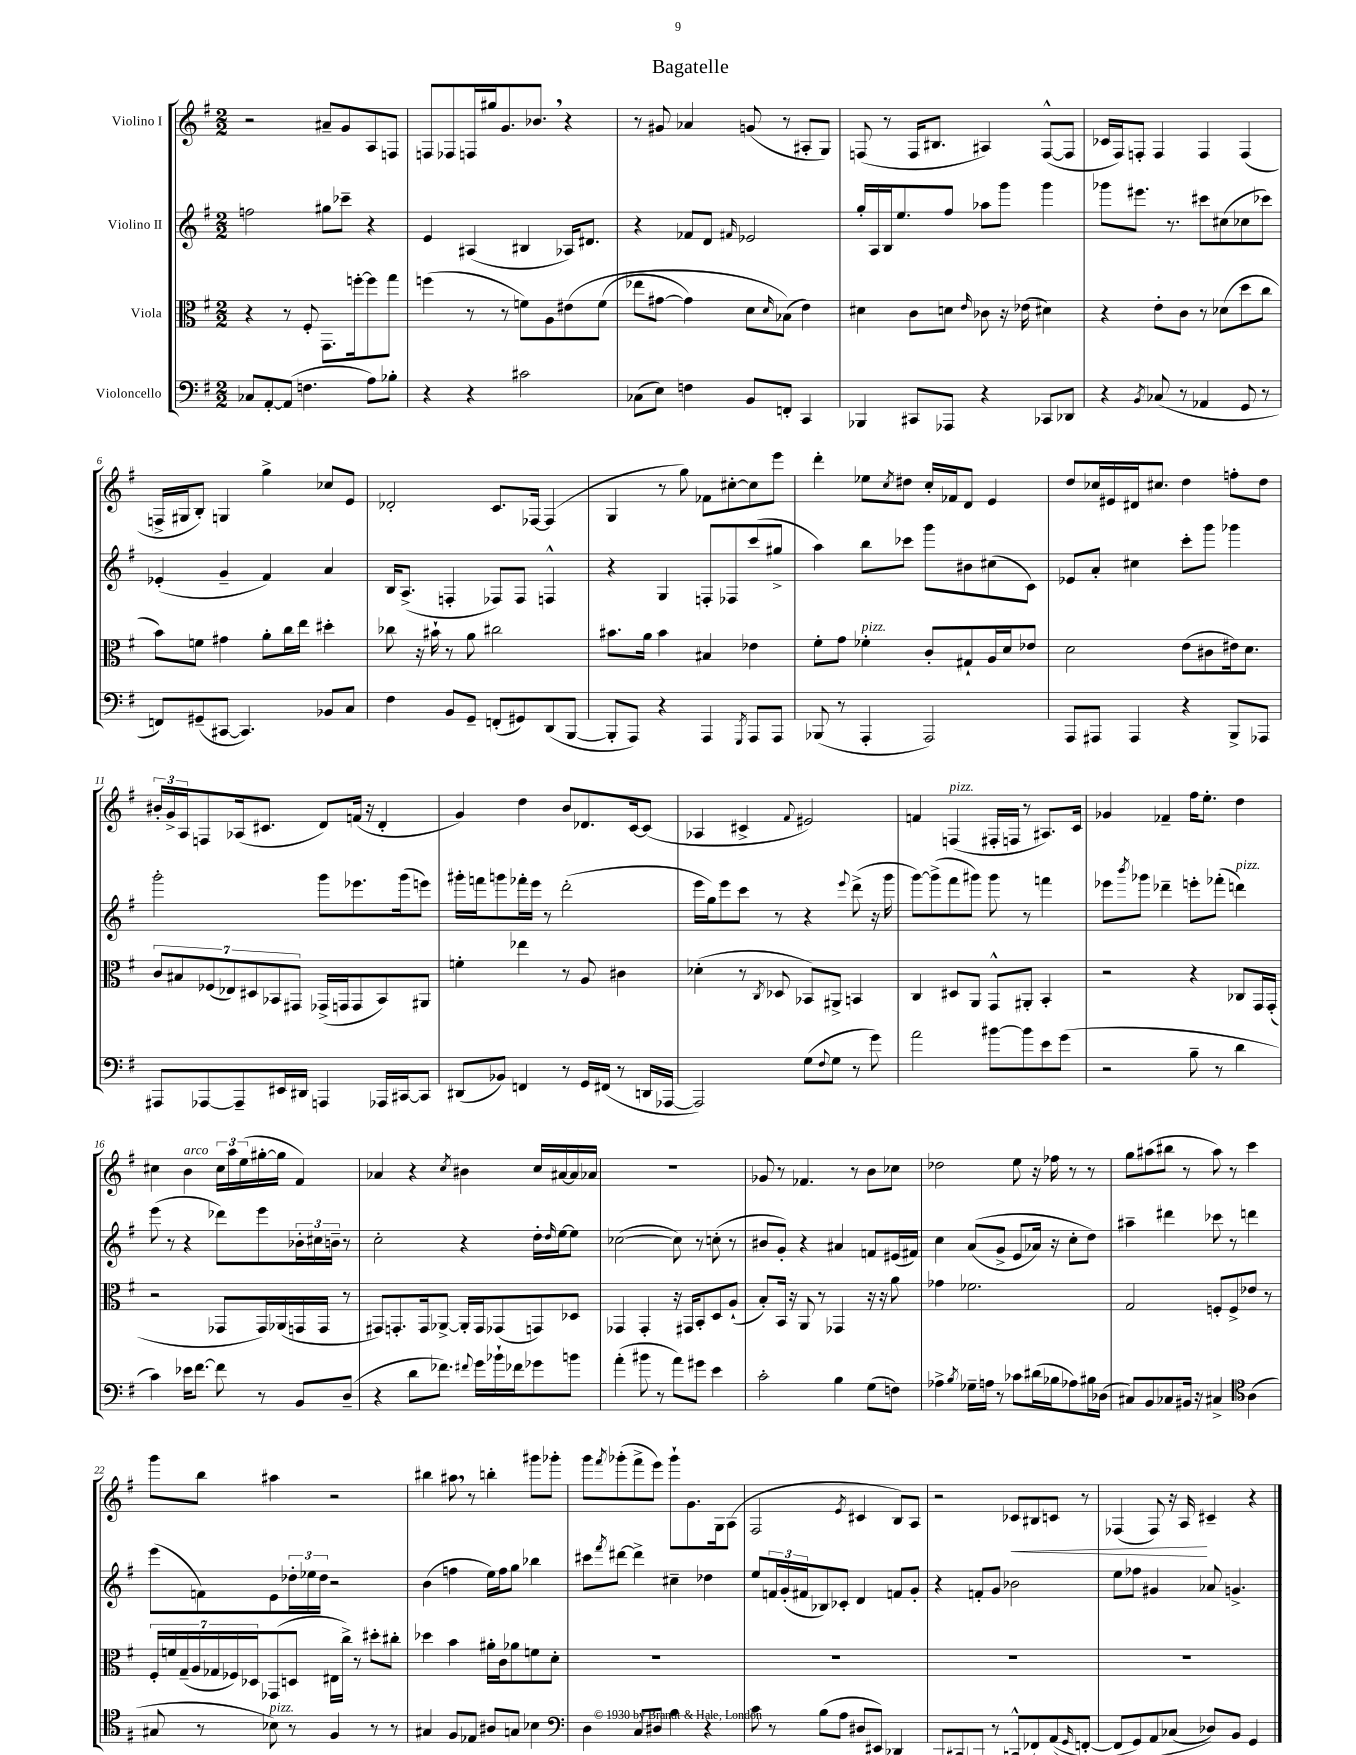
\header { title = "Bagatelle" }
<<
\new StaffGroup <<
\new Staff = "s0" \with { instrumentName = "Violino I" } {
    \clef treble \key g \major \numericTimeSignature \time 2/2
    r2 ais'8-- g'8 a8 f8 |
    f8 fes8 f16 gis''16 g'8. bes'8. \breathe r4 |
    r8 gis'8 aes'4 g'8( r8 ais8-. g8) |
    f8( r8 f16 bis8. ais4) f8~-^( f8 |
    ces'16 fis16) f8-. f4 f4 f4( |
    f16-> gis16 b8-.) g4 g''4-> ces''8 e'8 |
    des'2-. c'8. fes16~ fes4( |
    g4 r8 g''8) fes'8 cis''8~-. cis''8 e'''8 |
    d'''4-. ees''8 \acciaccatura { c''8 } dis''8 c''16-. fes'16 d'8 e'4 |
    d''8 ces''16 eis'16 dis'16 cis''8. d''4 f''8-. d''8 |
    \tuplet 3/2 { bis'16-. g'16-> a16 } f8 aes16( cis'8. d'8) f'16( r16 d'4-. |
    g'4) d''4 b'8 des'8. c'16~ c'8( |
    aes4 cis'4-> \appoggiatura { fis'8 } eis'2) |
    f'4 f4^\markup { \italic "pizz." }( fis16-. f16 r8 ais8.) c'16 |
    ges'4 fes'4-- fis''16 e''8.-. d''4 |
    cis''4 b'4^\markup { \italic "arco" } \tuplet 3/2 { cis''16 a''16 e''16( } gis''16~-. gis''16 fis'4) |
    aes'4 r4 \acciaccatura { c''8 } bis'4 c''16 ais'16~ ais'16 aes'16 |
    R1 |
    ges'8 r8 fes'4. r8 b'8 ces''8 |
    des''2 e''8 r16 fes''16 r8 r8 |
    g''8 ais''8( bis''8 r8 ais''8) r8 c'''4 |
    g'''8 b''8 ais''4 r2 |
    bis''4 ais''8 \breathe r8 b''4-. gis'''8 ges'''8-. |
    g'''8 \acciaccatura { fis'''8 } ges'''8-.( fis'''8-> e'''8) ges'''8-! g'8. g16 a8( |
    fis2 \acciaccatura { e'8 } cis'4 b8) a8 |
    r2 ces'8\< bis8 c'8 r8 |
    fes4( fes8) r16 a16\! cis'4-- r4 \bar "|." |
}
\new Staff = "s1" \with { instrumentName = "Violino II" } {
    \clef treble \key g \major \numericTimeSignature \time 2/2
    f''2 gis''8 ces'''8-- r4 |
    e'4 ais4( bis4 aes16) dis'8. |
    r4 fes'8 d'8 \grace { fis'16 } ees'2 |
    g''16-. a16 b16 e''8. fis''8 aes''8 g'''8 g'''4 |
    ges'''8 eis'''8. r8. cis'''8 cis''8( ces''8 ces'''8) |
    ees'4-.( g'4-- fis'4) a'4 |
    b16 a8.->( f4-. fes8) fes8 f4-^ |
    r4 g4 f8-. fes8 c'''8( gis''8-> |
    a''4) b''8 ces'''8 g'''8 bis'8 cis''8( c'8) |
    ees'8 a'8-. cis''4 c'''8-. g'''8 ges'''4 |
    g'''2-. g'''8 ees'''8. g'''16( e'''8) |
    gis'''16-. f'''16 g'''8 fes'''16-. e'''16 r8 d'''2-.( |
    e'''16 g''16) e'''8 c'''8 r8 r4 \appoggiatura { e'''8 } d'''8->( r16 g'''16 |
    g'''8~) g'''8->( fis'''8 gis'''8) gis'''8 r8 f'''4 |
    ees'''8 \acciaccatura { b'''8 } ges'''8 des'''4-- e'''8-. fes'''8-.( d'''4^\markup { \italic "pizz." }) |
    e'''8( r8 r4 des'''8) e'''8 \tuplet 3/2 { bes'16-. cis''16 b'16-- } r8 |
    c''2-. r4 d''16-. \grace { d''16 } e''16~ e''8 |
    ces''2~( ces''8) r8 c''8-.( r8 |
    bis'8 g'8-.) r4 ais'4 f'8 eis'16( fis'16) |
    c''4 a'8(\( g'8-> e'8 aes'16) r16 c''8-. d''8\) |
    ais''4-- dis'''4 ces'''8 r8 d'''4 |
    e'''8( f'8) e'8 \tuplet 3/2 { des''16-. ees''16 des''16 } r2 |
    b'4( f''4 e''16) f''16 g''8 bes''4 |
    cis'''8 \acciaccatura { fis'''8 } dis'''8~ dis'''4-> cis''4-- des''4 |
    e''8 \tuplet 3/2 { f'16 g'16-.( fis'16 } bes8) ces'8-. d'4 f'8 g'8-. |
    r4 f'8-. g'8 bes'2 |
    e''8 fes''8 gis'4 aes'8 g'4.-> \bar "|." |
}
\new Staff = "s2" \with { instrumentName = "Viola" } {
    \clef alto \key g \major \numericTimeSignature \time 2/2
    r4 r8 fis8-. g,8. f''16~-. f''8 g''8 |
    f''4( r8 r8 f'8) a8 eis'8\( f'8( |
    ees''8 gis'8~ gis'4) d'8 \grace { d'16 } bes8(\) e'4) |
    dis'4 c'8 d'8 \grace { e'16 } ces'8 r16 ees'16( dis'4) |
    r4 e'8-. c'8 r8 des'8( d''8 c''8 |
    b'8) f'8 gis'4 a'8-. c''16 e''16 dis''4-. |
    ces''8 r16 bis'16-! r8 a'8 cis''2 |
    bis'8. a'16 bis'4 bis4 ees'4 |
    fis'8-. g'8 fes'4-.^\markup { \italic "pizz." } c'8-. gis8-! a16 d'16 ees'8 |
    d'2 e'8( cis'8 eis'16) d'8. |
    \tuplet 7/4 { c'8 bis8 fes8( ees8) dis8 bes,8 gis,8 } ges,16->( g,16 g,8 bes,8) ais,8 |
    f'4-. ees''4 r8 a8 cis'4 |
    des'4-.( r8 \acciaccatura { c8 } des8 bes,8) ais,8-> b,4 |
    c4 dis8 a,8 g,8-^ ais,8-. b,4-. |
    r2 r4 ces8 g,16 g,16-.( |
    r2 ges,8 ges,16) aes,16( g,16 g,16 r8 |
    gis,8) g,8.-. g,16 aes,8~-> aes,16-. g,16 ges,8( g,8) des8 |
    ges,4 ges,4-. r16 gis,16 b,8-. d8 a8-!( |
    b8-.) b,16 r16 a,8 r8 ges,4 r16 r16 a'8 |
    ges'4 fes'2. |
    g2 f8-. f8-> ees'8 r8 |
    \tuplet 7/4 { fis16-. f'16 g16--( a16 ges16 fes16) des16 } ges,8( d8 eis16 c''16->) r8 dis''8-. cis''8-. |
    des''4 b'4 ais'16-. c'16 aes'8 f'8 d'8-. |
    R1 |
    R1 |
    R1 |
    R1 \bar "|." |
}
\new Staff = "s3" \with { instrumentName = "Violoncello" } {
    \clef bass \key g \major \numericTimeSignature \time 2/2
    ces8 a,8~-. a,8( f4. a8) bes8-. |
    r4 r4 cis'2 |
    ces8( e8) f4 b,8 f,8-. c,4 |
    bes,,4 cis,8 aes,,8 r4 ces,8 des,8 |
    r4 \acciaccatura { b,8 } ces8( r8 aes,4 g,8 r8 |
    f,8) gis,8--( cis,8~ cis,4.) bes,8 c8 |
    fis4 b,8 g,8-- f,8-.( gis,8) d,8( b,,8~ |
    b,,8-. a,,8) r4 a,,4 \acciaccatura { g,,8 } a,,8 a,,8 |
    bes,,8( r8 a,,4-. a,,2) |
    a,,8 ais,,8 ais,,4 r4 b,,8-> aes,,8 |
    ais,,8 aes,,8~ aes,,8-- eis,16 dis,16 a,,4 aes,,16 cis,16~ cis,8 |
    dis,8( bes,8) f,4 r8 g,16 fis,16( r8 d,16 aes,,16~ |
    aes,,2) g8( \appoggiatura { fis8 } g8 r8 g'8) |
    a'2 bis'8~ bis'8 e'8 g'8( |
    r2 b8-- r8 d'4 |
    c'4) ees'16 fis'8.~ fis'8 r8 b,8 d8--( |
    r4 d'8 fes'8.) \appoggiatura { fis'8 } g'16 bes'16-! fes'16 ges'8 b'8 |
    a'4-.( bis'8 r8 a'8) gis'8 e'4 |
    c'2-. b4 g8( f8) |
    aes4-> \acciaccatura { b8 } ges16-- a16 r8 ces'8 dis'16( bes16 aes8) bis16 des16( |
    cis8) b,8 ces8 bis,16 r16 cis4-> \clef tenor a4( |
    gis8 r8 bes8^\markup { \italic "pizz." }) r8 fis4 r8 r8 |
    gis4 fis8 ees8 ais8 g8 bes4 |
    \clef bass d4 c8 dis8 b4 r4 |
    c'8 r8 b8( a8 dis8 eis,8) des,4 |
    b,,8 cis,8 bes,,8 r8 c,8-^( fes,8) a,8(\( \grace { g,16 } f,8~-. |
    f,8 g,8) a,8 ces8( des8)\) b,8 g,4 \bar "|." |
}
>>
>>
